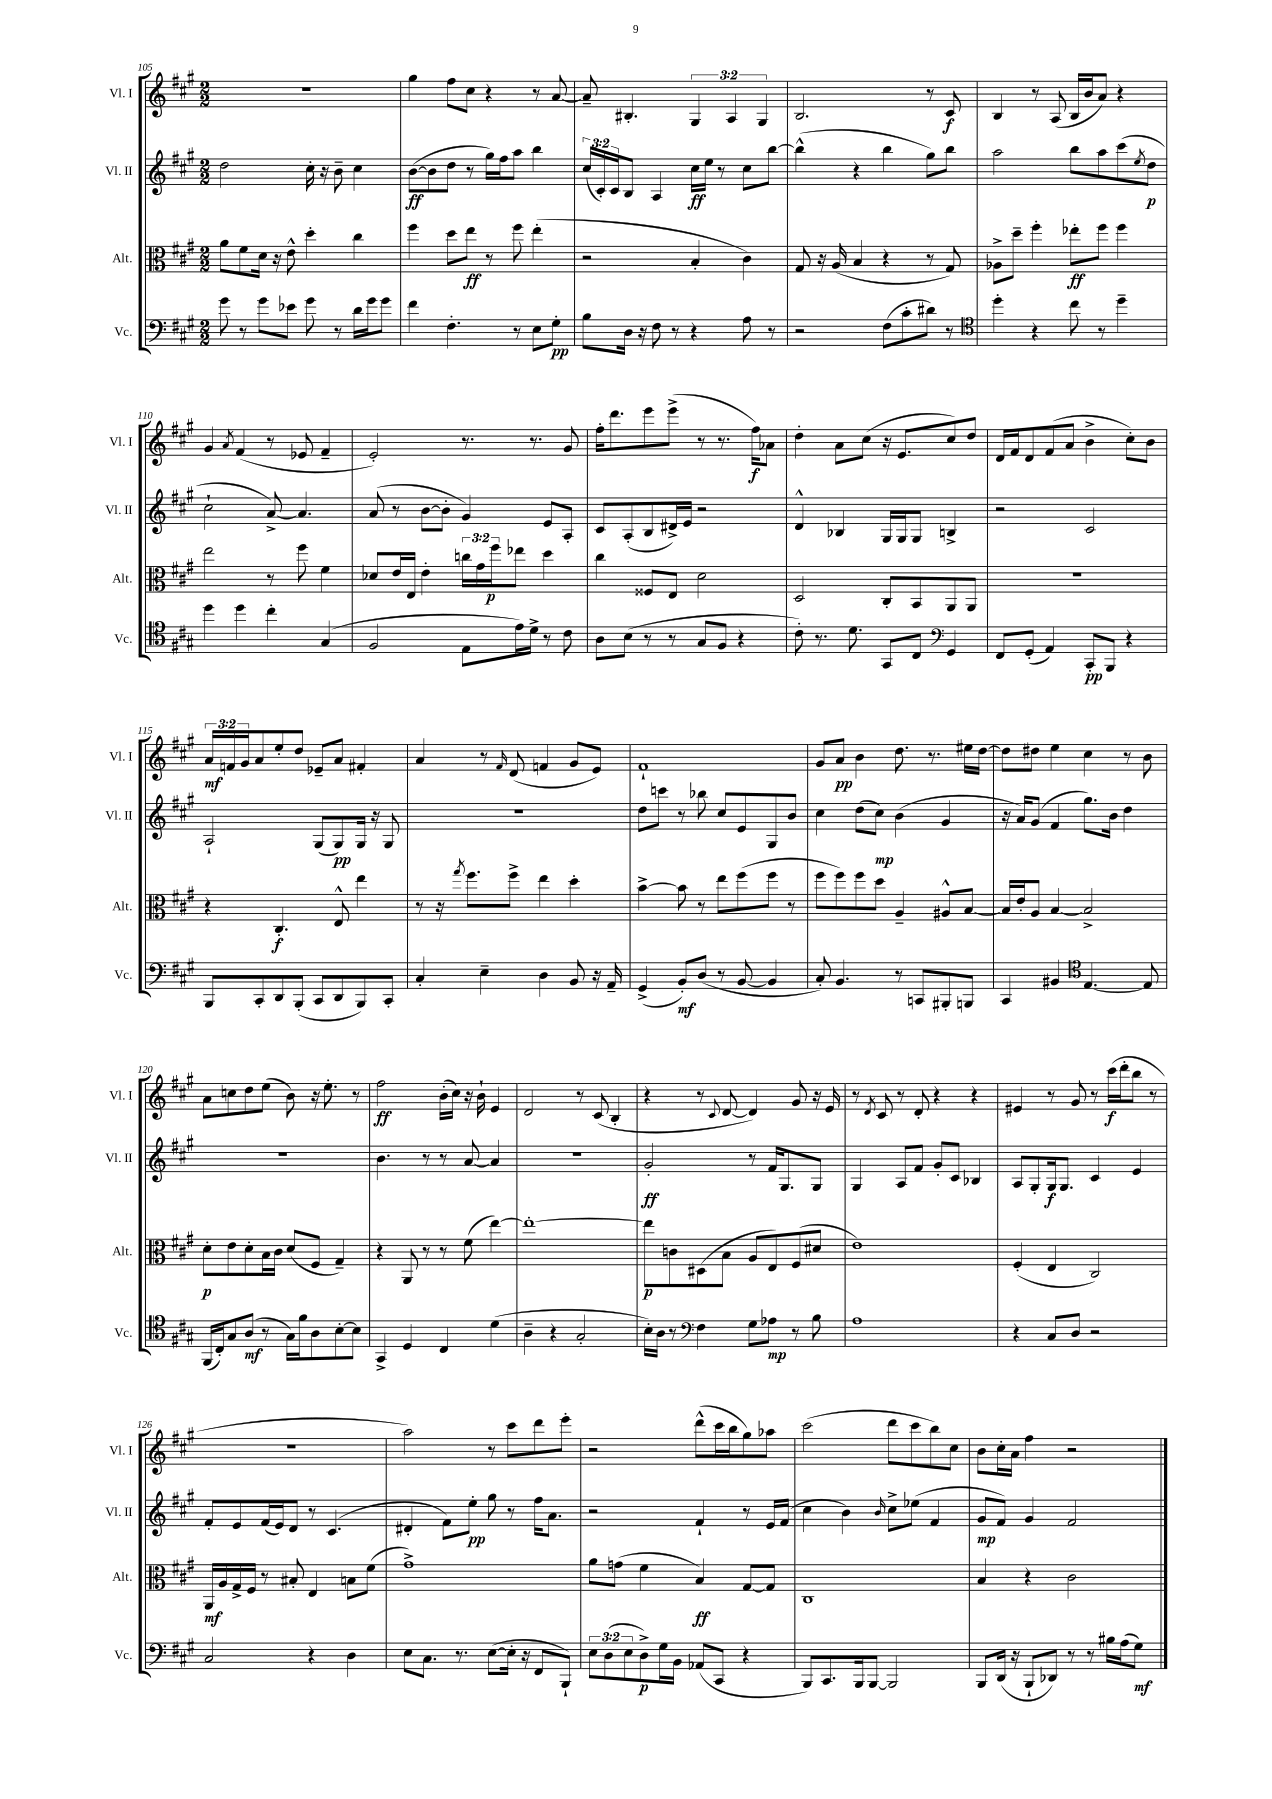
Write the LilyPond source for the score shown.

<<
\new StaffGroup <<
\new Staff = "s0" \with { instrumentName = "Vl. I" shortInstrumentName = "Vl. I" } {
    \clef treble \key a \major \numericTimeSignature \time 2/2 \override Staff.TupletNumber.text = #tuplet-number::calc-fraction-text
    r1 |
    gis''4 fis''8 cis''8 r4 r8 a'8~ |
    a'8-- bis4.-. \tuplet 3/2 { gis4 a4 gis4 } |
    b2. r8 cis'8\f |
    b4 r8 a8( b16 b'16 a'8) r4 |
    gis'4 \acciaccatura { a'8 } fis'4( r8 ees'8 fis'4-- |
    e'2-.) r8. r8. gis'8 |
    fis''16-. d'''8. e'''8 e'''8->( r8 r8. fis''16\f) aes'8 |
    d''4-. a'8 cis''8( r16 e'8. cis''8) d''8 |
    d'16 fis'16 d'8 fis'8( a'8 b'4-> cis''8-.) b'8 |
    \tuplet 3/2 { a'16\mf f'16 gis'16 } a'8 e''8-. d''8 ees'8-- a'8 fis'4-. |
    a'4 r8 \grace { fis'16 } d'8( f'4 gis'8 e'8) |
    fis'1-! |
    gis'8 a'8\pp b'4 d''8. r8. eis''16 d''16~ |
    d''8 dis''8 e''4 cis''4 r8 b'8 |
    a'8 c''8 d''8 e''8( b'8) r16 e''8.-. r8 |
    fis''2\ff b'16-.( cis''16) r16 b'16-! e'4 |
    d'2 r8 cis'8( b4-. |
    r4 r8 \appoggiatura { cis'8 } d'8~ d'4) gis'8 r16 e'16 |
    r8 \acciaccatura { d'8 } cis'8 r8 d'8-. r4 r4 |
    eis'4 r8 gis'8 r8 cis'''16\f( d'''16-. b''8 r8 |
    r1 |
    a''2) r8 cis'''8 d'''8 e'''8-. |
    r2 d'''8-^( cis'''16 b''16 gis''8) aes''8 |
    cis'''2( d'''8 cis'''8 b''8) cis''8 |
    b'8 cis''16-. a'16 fis''4 r2 \bar "|." |
}
\new Staff = "s1" \with { instrumentName = "Vl. II" shortInstrumentName = "Vl. II" } {
    \clef treble \key a \major \numericTimeSignature \time 2/2 \override Staff.TupletNumber.text = #tuplet-number::calc-fraction-text
    d''2 cis''16-. r16 b'8-- cis''4 |
    b'8~\ff( b'8 d''8 r8 gis''16) fis''16 a''8 b''4 |
    \tuplet 3/2 { cis''16( cis'16-.) cis'16 } b8 a4 cis''16\ff e''16 r8 cis''8 b''8~ |
    b''4-^( r4 b''4 gis''8) b''8 |
    a''2 b''8 a''8 cis'''8( \acciaccatura { e''8 } d''8\p |
    cis''2-! a'8~->) a'4. |
    a'8( r8 b'8~ b'8-. gis'4) e'8 a8-. |
    cis'8 a8-.( b8 dis'16->) e'16 r2 |
    d'4-^ bes4 gis16 gis16 gis8 b4-> |
    r2 cis'2 |
    a2-! gis8( gis8\pp) gis16 r16 gis8 |
    R1 |
    d''8 c'''8 r8 bes''8 cis''8 e'8 gis8 b'8 |
    cis''4 d''8( cis''8\mp) b'4( gis'4 |
    r16 a'16) gis'8( fis'4 gis''8.) b'16 d''4 |
    r1 |
    b'4. r8 r8 a'8~ a'4 |
    r1 |
    gis'2-.\ff r8 fis'16 gis8. gis8 |
    gis4 a8 fis'8 gis'8-. cis'8 bes4 |
    a8 gis8-. gis16\f gis8. cis'4 e'4 |
    fis'8-. e'8 fis'16( e'16) d'8 r8 cis'4.( |
    dis'4-. fis'8) e''8-.\pp gis''8 r8 fis''16 a'8. |
    r2 fis'4-! r8 e'16 fis'16( |
    cis''4 b'4) \grace { b'16 } cis''8-> ees''8( fis'4 |
    gis'8\mp fis'8) gis'4 fis'2 \bar "|." |
}
\new Staff = "s2" \with { instrumentName = "Alt." shortInstrumentName = "Alt." } {
    \clef alto \key a \major \numericTimeSignature \time 2/2 \override Staff.TupletNumber.text = #tuplet-number::calc-fraction-text
    a'8 fis'8 d'16 r16 e'8-^ d''4-. cis''4 |
    fis''4 d''8 e''8\ff r8 fis''8 e''4-.( |
    r2 b4-. cis'4) |
    gis8 r16 a16( b4 r4 r8 gis8) |
    aes8-> d''8-- fis''4-. ees''8-.\ff fis''8 fis''4 |
    e''2 r8 fis''8 fis'4 |
    des'8 e'16 e16 e'4-. \tuplet 3/2 { c''16 gis'16 fis''16\p } ees''8 d''4 |
    cis''4 fisis8 e8 d'2 |
    d2 cis8-. b,8 a,8 a,8 |
    R1 |
    r4 cis4.-.\f e8-^ e''4 |
    r8 r16 \acciaccatura { gis''8 } fis''8. fis''8-> e''4 d''4-. |
    b'4~-> b'8 r8 e''8 fis''8( fis''8 r8 |
    fis''8 fis''8) fis''8 d''8 a4-- ais8-^ b8~ |
    b16 e'16-. a8 b4~ b2-> |
    d'8-.\p e'8 d'8-. b16 cis'16 d'8( fis8 gis4--) |
    r4 a,8 r8 r8 fis'8( e''4~) |
    e''1~-. |
    e''8\p c'8 dis8( b8 a8 e8) fis8( dis'8 |
    e'1) |
    fis4-.( e4 cis2) |
    a,16\mf a16 gis16-> fis16 r8 bis8-. e4 b8 fis'8( |
    gis'1->) |
    a'8 g'8( fis'4 b4\ff) gis8~ gis8 |
    cis1 |
    b4 r4 cis'2 \bar "|." |
}
\new Staff = "s3" \with { instrumentName = "Vc." shortInstrumentName = "Vc." } {
    \clef bass \key a \major \numericTimeSignature \time 2/2 \override Staff.TupletNumber.text = #tuplet-number::calc-fraction-text
    gis'8 r8 gis'8 ees'8 gis'8 r8 d'16 gis'16 gis'8 |
    fis'4 fis4.-. r8 e8 gis8-.\pp |
    b8 d16 r16 fis8 r8 r4 a8 r8 |
    r2 fis8( cis'8-. dis'8) r8 |
    \clef tenor d''4-. r4 cis''8 r8 d''4-- |
    d''4 d''4 cis''4-. gis4( |
    fis2 e8 e'16) d'16-> r8 cis'8 |
    a8 b8( r8 r8 gis8 fis8 r4 |
    cis'8-.) r8. d'8. gis,8 cis8 \clef bass gis,4 |
    fis,8 gis,8-.( a,4) cis,8-.\pp b,,8 r4 |
    b,,8 cis,8-. d,8 b,,8-.( cis,8 d,8 b,,8) cis,8-. |
    cis4-. e4-- d4 b,8 r16 a,16-- |
    gis,4->( b,8-.\mf) d8( r8 b,8~ b,4 |
    cis8-.) b,4. r8 c,8 bis,,8-. b,,8 |
    cis,4 bis,4 \clef tenor e4.~ e8 |
    fis,16( cis16-.) gis8 a8\mf( r8 gis16) fis'16 a8 b8~-. b8 |
    gis,4-> d4 cis4 d'4( |
    a4-- r4 gis2-. |
    b16-.) a16 r8 \clef bass fis4 gis8 aes8\mp r8 b8 |
    a1 |
    r4 cis8 d8 r2 |
    cis2 r4 d4 |
    e8 cis8. r8. e8~( e16-. r16 fis,8 b,,8-!) |
    \tuplet 3/2 { e8 d8( e8 } d8->\p) gis16 b,16 aes,8( cis,8 r4 |
    b,,8) cis,8. b,,16 b,,8~ b,,2 |
    b,,8 d,16( r16 b,,8-! des,8) r8 r8 bis16 a16( gis8\mf) \bar "|." |
}
>>
>>
\layout { \context { \Score currentBarNumber = #105 } }
